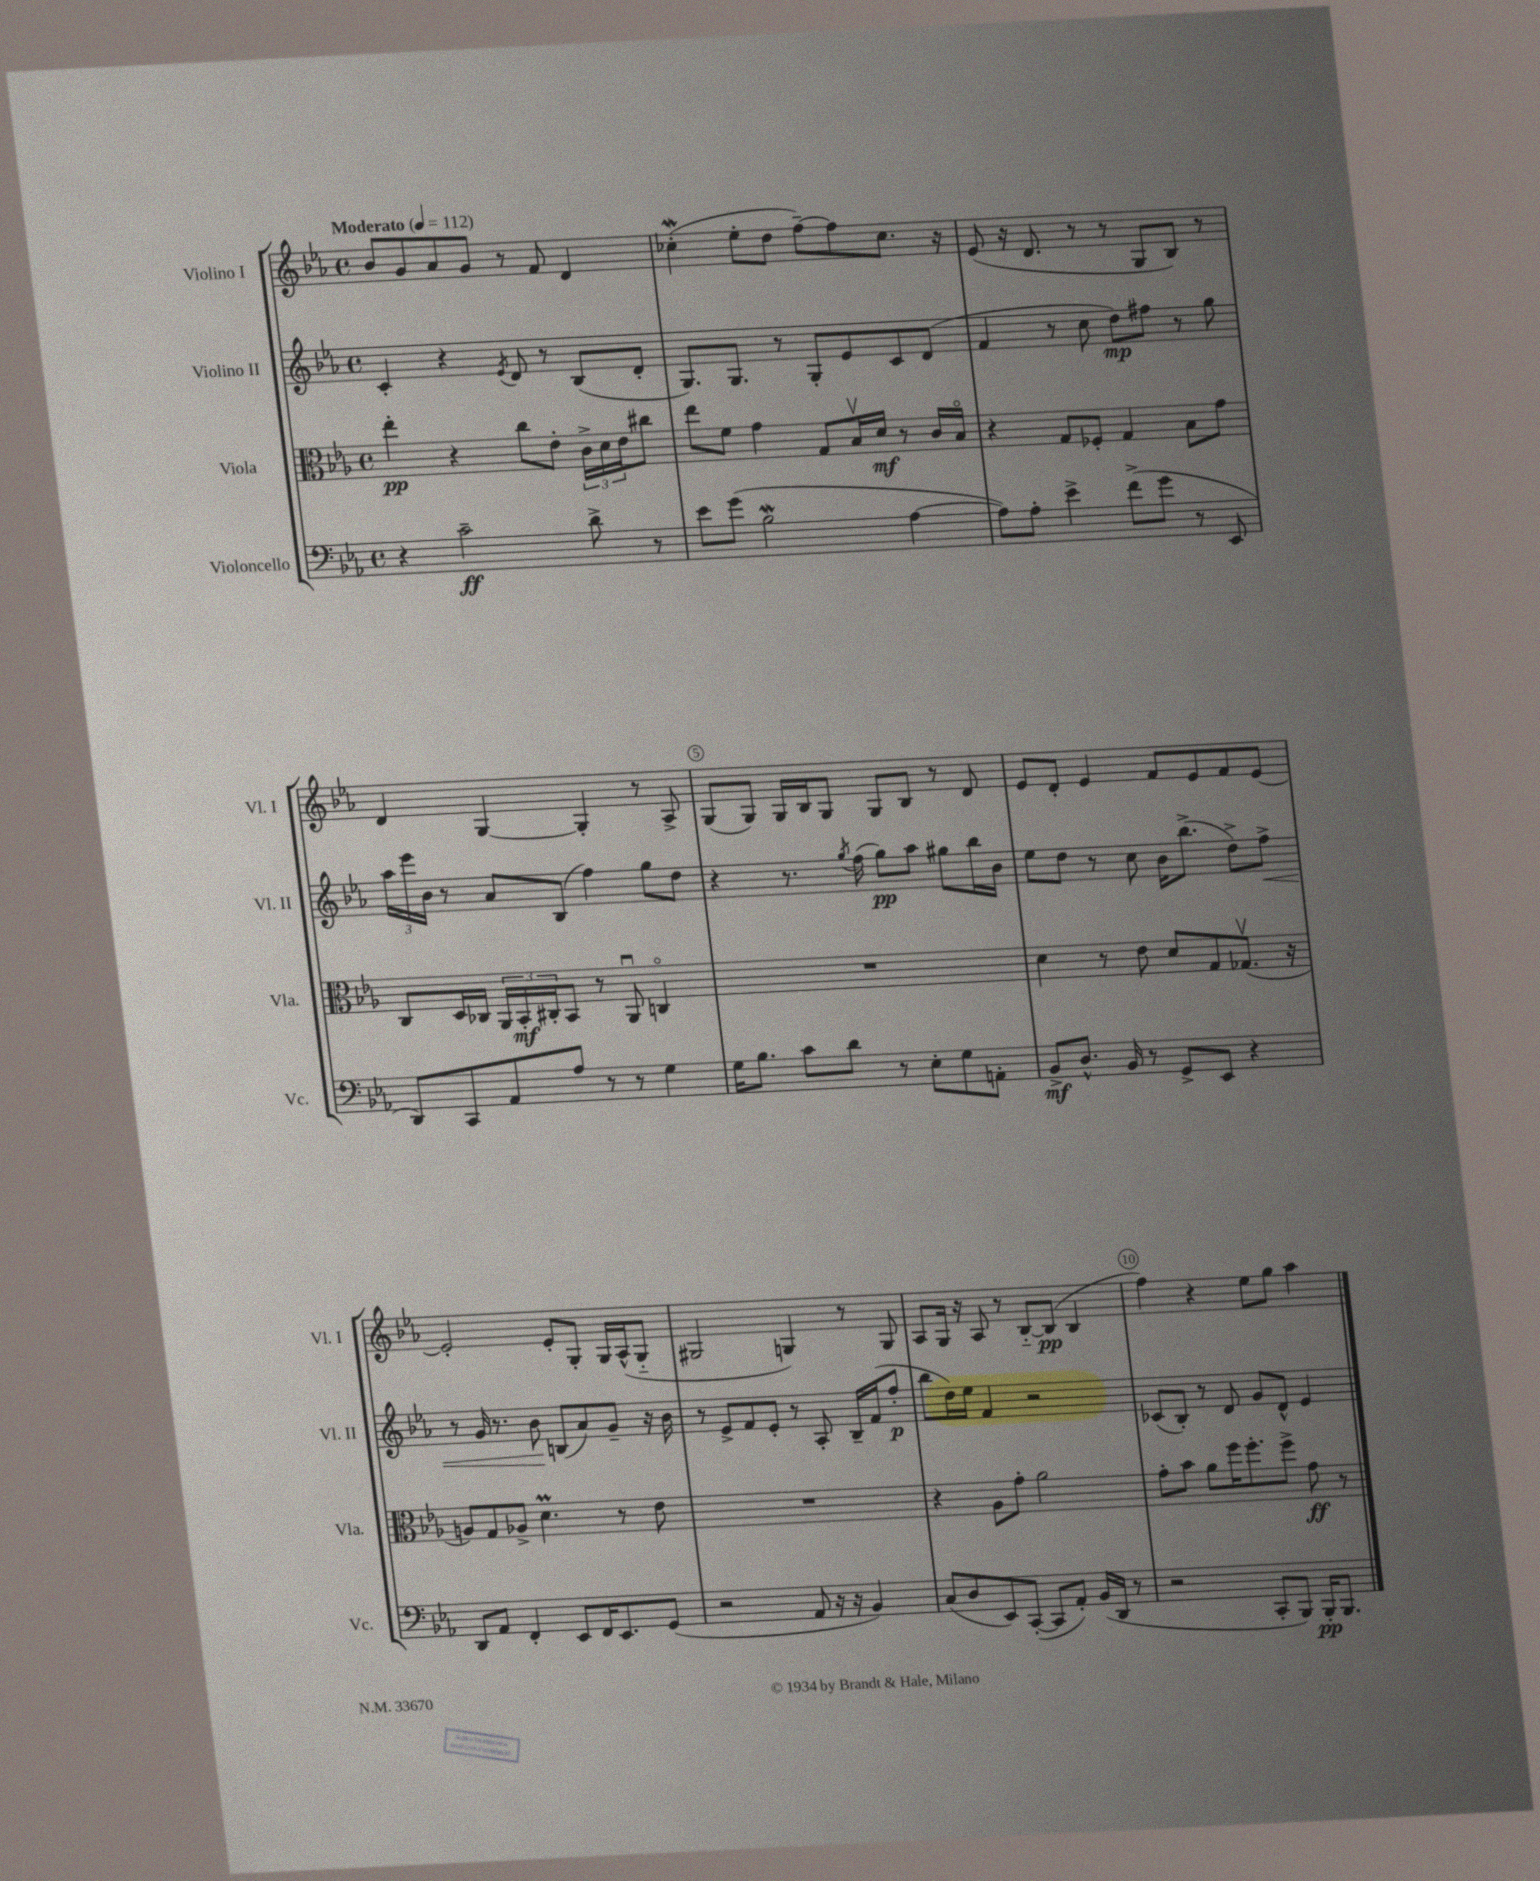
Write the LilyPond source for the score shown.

<<
\new StaffGroup <<
\new Staff = "s0" \with { instrumentName = "Violino I" shortInstrumentName = "Vl. I" } {
    \clef treble \key ees \major \defaultTimeSignature \time 4/4 \tempo "Moderato" 4 = 112
    bes'8 g'8 aes'8 g'8 r8 f'8 d'4 |
    ces''4-.\mordent( ees''8-. d''8 f''8~--) f''8 ces''8. r16 |
    ees'8( r16 d'8. r8 r8 g8 bes8) r8 |
    d'4 g4~ g4-. r8 aes8-> |
    g8( g8) g16 bes16 g8 g8 bes8 r8 d'8 |
    ees'8 d'8-. ees'4 f'8 ees'8 f'8 ees'8~ |
    ees'2-. ees'8-. g8-. g16 aes16-^( g8-_ |
    gis2 g4) r8 g8 |
    aes8 g16 r16 aes8 r8 bes8~-_ bes8\pp( bes4 |
    f''4) r4 ees''8 g''8 aes''4 \bar "|." |
}
\new Staff = "s1" \with { instrumentName = "Violino II" shortInstrumentName = "Vl. II" } {
    \clef treble \key ees \major \defaultTimeSignature \time 4/4
    c'4-. r4 \acciaccatura { ees'8 } d'8 r8 bes8( d'8-. |
    g8.) g8. r8 g8-. ees'8 c'8 d'8( |
    f'4 r8 c''8 d''8\mp) fis''8 r8 g''8 |
    \tuplet 3/2 { aes''16 ees'''16 bes'16 } r8 aes'8 bes8( f''4) g''8 d''8 |
    r4 r8. \acciaccatura { g''8 } f''16( g''8\pp) aes''8 gis''8 bes''16 bes'16 |
    ees''8 d''8 r8 c''8 bes'16 bes''8.->( d''8->) f''8->\< |
    r8 g'16 r8. bes'8\! b8( aes'8) g'8-- r16 bes'16 |
    r8 ees'8-> f'8 ees'8-. r8 aes8-. bes16-- f'16( f''8-.\p |
    bes''8 d''16) ees''16 f'4 r2 |
    ces'8( bes8-.) r8 d'8 g'8 d'8-^ ees'4 \bar "|." |
}
\new Staff = "s2" \with { instrumentName = "Viola" shortInstrumentName = "Vla." } {
    \clef alto \key ees \major \defaultTimeSignature \time 4/4
    ees''4-.\pp r4 c''8 ees'8-. \tuplet 3/2 { c'16-> d'16 ees'16 } cis''8 |
    ees''8 f'8 g'4 g8 bes16\upbow d'16\mf r8 c'16 bes16\flageolet |
    r4 g8 fes8-. g4 bes8 g'8 |
    c8 d16 ces16 \tuplet 3/2 { aes,16 bes,16-.\mf cis16-. } bes,8 r8 aes,8\downbow c4\flageolet |
    R1 |
    d'4 r8 ees'8 d'8 g8 ges8.\upbow( r16 |
    a8) g8 aes8-> d'4.\prall r8 ees'8 |
    R1 |
    r4 aes8 g'8-. aes'2 |
    g'8-. bes'8 aes'8 f''16 f''8.-. f''8-> g'8\ff r8 \bar "|." |
}
\new Staff = "s3" \with { instrumentName = "Violoncello" shortInstrumentName = "Vc." } {
    \clef bass \key ees \major \defaultTimeSignature \time 4/4
    r4 c'2--\ff d'8-> r8 |
    ees'8 g'8( bes2\mordent aes4~ |
    aes8) aes8-. ees'4-> f'8->( g'8 r8 ees,8 |
    d,8) c,8 aes,8 aes8 r8 r8 g4 |
    g16 bes8. c'8 d'8 r8 ees8-. g8 a,8-. |
    bes,8->\mf d8.-^ bes,16 r8 g,8-> ees,8 r4 |
    d,8 aes,8 f,4-. ees,8 f,16 ees,8. g,8( |
    r2 aes,8 r16 r16 bes,4) |
    c8( d8 ees,8) c,8~-.( c,8 aes,8-.) bes,16( d,16 r8 |
    r2 c,8-. bes,,8) bes,,16-.\pp bes,,8. \bar "|." |
}
>>
>>
\layout { \context { \Score \override BarNumber.break-visibility = ##(#f #t #t) barNumberVisibility = #(every-nth-bar-number-visible 5) \override BarNumber.stencil = #(make-stencil-circler 0.1 0.3 ly:text-interface::print) } }
